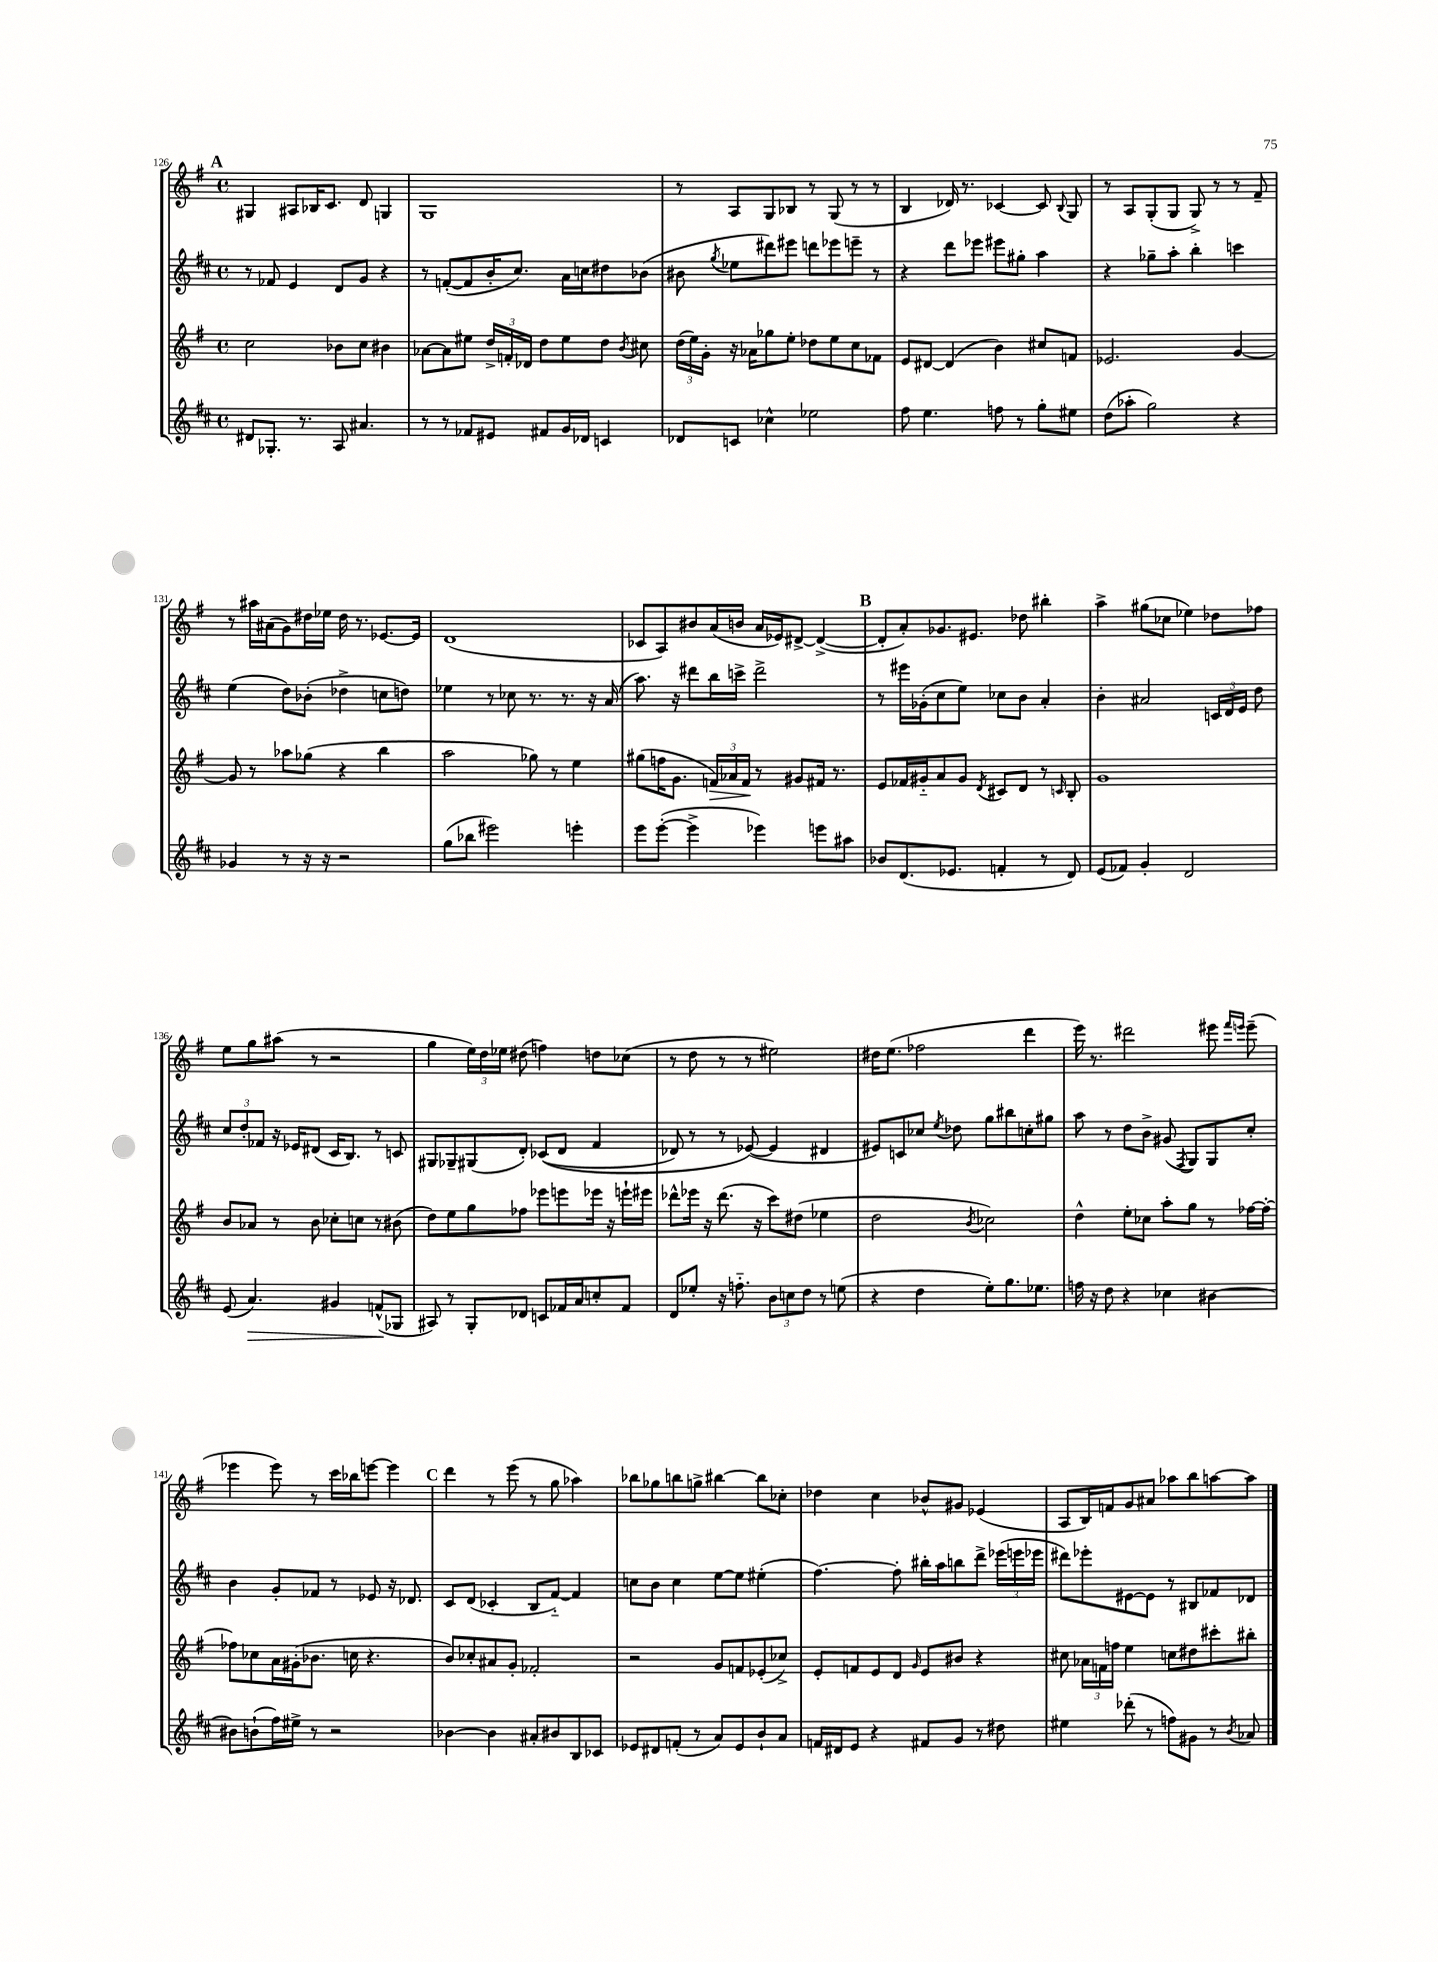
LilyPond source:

<<
\new StaffGroup <<
\new Staff = "s0" {
    \clef treble \key g \major \defaultTimeSignature \time 4/4
    \autoBeamOff \mark \markup { \bold "A" } gis4 ais8[ bes16 c'8.] d'8 g4 |
    g1 |
    r8 a8[ g8 bes8] r8 g8( r8 r8 |
    b4 des'16) r8. ces'4~ ces'8 \appoggiatura { b8 } g8 |
    r8 a8[ g8-.( g8] g8->) r8 r8 fis'8-- |
    r8 ais''16[ ais'16( g'8) dis''16 ees''16] dis''16 r8. ees'8.[~ ees'16] |
    d'1( |
    ces'8[ a8) bis'8 a'16( b'16] a'16[ ees'16) dis'8]~-> dis'4~->( |
    \mark \markup { \bold "B" } dis'8[-. a'8-.) ges'8. eis'8.] des''8 bis''4-. |
    a''4-> gis''8[( ces''8] ees''4) des''8[ fes''8] |
    e''8[ g''8 ais''8]( r8 r2 |
    g''4 \tuplet 3/2 { e''16[) d''16 ees''16] } dis''8( f''4) d''8[ ces''8]( |
    r8 d''8 r8 r8 eis''2) |
    dis''16[ e''8.]( fes''2 d'''4 |
    e'''16) r8. dis'''2 eis'''8 \grace { fis'''16[ e'''16] } e'''8--( |
    ees'''4 ees'''8) r8 c'''16[ bes''16 e'''8]~ e'''4 |
    \mark \markup { \bold "C" } d'''4 r8 e'''8( r8 g''8 aes''4) |
    bes''8[ ges''8 b''8 g''8]-> bis''4~ bis''8[ ces''8]-. |
    des''4 c''4 bes'8[-^ gis'8] ees'4( |
    a8[ b16) f'16 g'8 ais'8] aes''8[ b''8 a''8~ a''8] \bar "|." |
}
\new Staff = "s1" {
    \clef treble \key d \major \defaultTimeSignature \time 4/4
    \autoBeamOff \mark \markup { \bold "A" } r8 fes'8 e'4 d'8[ g'8] r4 |
    r8 f'8[~-.( f'8 b'16-. cis''8.]) a'16[ c''16 dis''8 bes'8]( |
    bis'8 \acciaccatura { g''8 } ees''8[ dis'''8) eis'''8] d'''8[ ees'''8 e'''8]-- r8 |
    r4 d'''8[ ees'''8] eis'''8[ gis''8]-. a''4 |
    r4 ges''8[-- a''8]-. b''4-. c'''4 |
    e''4( d''8[) bes'8]-.( des''4-> c''8[ d''8]) |
    ees''4 r8 ces''8 r8. r8. r16 a'16( |
    a''8.) r16 dis'''8[ b''16 c'''16]-> dis'''2-> |
    \mark \markup { \bold "B" } r8 eis'''16[ ges'16-.( cis''8 e''8]) ces''8[ b'8] a'4-. |
    b'4-. ais'2 \tuplet 3/2 { c'16[ d'16 e'16] } d''8 |
    \tuplet 3/2 { cis''8[ d''8-. fes'8] } r16 ees'16[ dis'8]( cis'16[ b8.]) r8 c'8 |
    gis8[ ges8-- gis8( d'8]-.) ces'8[(\( d'8] fis'4 |
    des'8) r8 r8 ees'8~(\) ees'4 dis'4 |
    eis'8[) c'8 ces''8] \acciaccatura { e''8 } des''8 g''8[ bis''8 c''8-. gis''8] |
    a''8 r8 d''8[ b'8]-> gis'8( \acciaccatura { fis8 } g8[) g8 cis''8]-. |
    b'4 g'8[-. fes'8] r8 ees'8 r16 des'8. |
    \mark \markup { \bold "C" } cis'8[ d'8]( ces'4-. b8[ fis'8]~-_) fis'4 |
    c''8[ b'8] c''4 e''8[~ e''8] eis''4-.( |
    fis''4.~) fis''8-. bis''16[-. a''16 b''8 d'''8]-> \tuplet 3/2 { ees'''16[( e'''16 ees'''16] } |
    dis'''8[) ees'''8-. eis'8~ eis'8] r8 bis8[ fes'8 des'8] \bar "|." |
}
\new Staff = "s2" {
    \clef treble \key g \major \defaultTimeSignature \time 4/4
    \autoBeamOff \mark \markup { \bold "A" } c''2 bes'8[ c''8] bis'4 |
    aes'8[~ aes'8 eis''8] \tuplet 3/2 { d''16[-> f'16-. des'16] } d''8[ eis''8 d''8] \acciaccatura { b'8 } cis''8 |
    \tuplet 3/2 { d''16[( e''16) g'16]-. } r16 aes'16[ ges''8 e''8]-. des''8[ e''8 c''8 fes'8] |
    e'8[ dis'8]~ dis'4( b'4) cis''8[ f'8] |
    ees'2. g'4~ |
    g'8 r8 aes''8[ ges''8]( r4 b''4 |
    a''2 ges''8) r8 e''4 |
    gis''8[( f''16 g'8.] \tuplet 3/2 { f'16[\>) aes'16 f'16]\! } r8 gis'8[ fis'16] r8. |
    \mark \markup { \bold "B" } e'8[ fes'16 gis'16-_ a'8 gis'8] \acciaccatura { d'8 } cis'8[ d'8] r8 \grace { c'16 } b8-. |
    g'1 |
    b'8[ aes'8] r8 b'8 ces''8[-. c''8] r8 bis'8( |
    d''8[) e''8 g''8 fes''8] ees'''8[ e'''8 ees'''16] r16 e'''16[-! eis'''16] |
    des'''8[-^ ees'''16] r16 des'''8.( r16 c'''8[) dis''8]( ees''4 |
    d''2 \acciaccatura { b'8 } ces''2) |
    d''4-^ e''8[-. ces''8] a''8[-. g''8] r8 fes''16[~ fes''16]~-. |
    fes''8[ ces''8 a'16 gis'16-.( bes'8.] c''16 r4. |
    \mark \markup { \bold "C" } b'8[) ces''8-. ais'8 g'8]-. fes'2-. |
    r2 g'8[ f'8 ees'8-.( ces''8]->) |
    e'8[-. f'8 e'8 d'8] \grace { g'16 } e'8[ bis'8] r4 |
    cis''8 \tuplet 3/2 { aes'16[ f'16 f''16] } e''4 c''8[ dis''8 cis'''8-. bis''8]-. \bar "|." |
}
\new Staff = "s3" {
    \clef treble \key d \major \defaultTimeSignature \time 4/4
    \autoBeamOff \mark \markup { \bold "A" } dis'8[ ges8.]-. r8. a8 ais'4. |
    r8 r8 fes'8[ eis'8] fis'8[ g'16 des'16] c'4 |
    des'8[ c'8] ces''4-^ ees''2 |
    fis''8 e''4. f''8 r8 g''8[-. eis''8] |
    d''8[( aes''8]-. g''2) r4 |
    ges'4 r8 r16 r16 r2 |
    g''8[( bes''8] eis'''2) e'''4-. |
    e'''8[ e'''8]~-.( e'''4-> ees'''4) e'''8[ ais''8] |
    \mark \markup { \bold "B" } bes'8[ d'8.( ees'8.] f'4-. r8 d'8) |
    e'8[( fes'8]) g'4-. d'2 |
    e'8( a'4.\>) gis'4 f'8[-^\!( ges8] |
    ais8) r8 g8[-. des'8] c'8[ fes'16 a'16 c''8-. fes'8] |
    d'8[ ees''8]-. r16 f''8.-_ \tuplet 3/2 { b'8[ c''8 d''8] } r8 e''8( |
    r4 d''4 e''8[-.) g''8. ees''8.] |
    f''16 r16 d''8 r4 ces''4 bis'4~ |
    bis'8[ b'8-!( fis''16) eis''16]-> r8 r2 |
    \mark \markup { \bold "C" } bes'4~ bes'4 ais'8[-. bis'8 b8 ces'8] |
    ees'8[ dis'8 f'8]-.( r8 a'8[) ees'8 b'8-! a'8] |
    f'16[ dis'16 e'8] r4 fis'8[ g'8] r8 dis''8 |
    eis''4 des'''8-.( r8 f''8[) gis'8] r8 \acciaccatura { b'8 } aes'8 \bar "|." |
}
>>
>>
\layout { \context { \Score currentBarNumber = #126 } }
